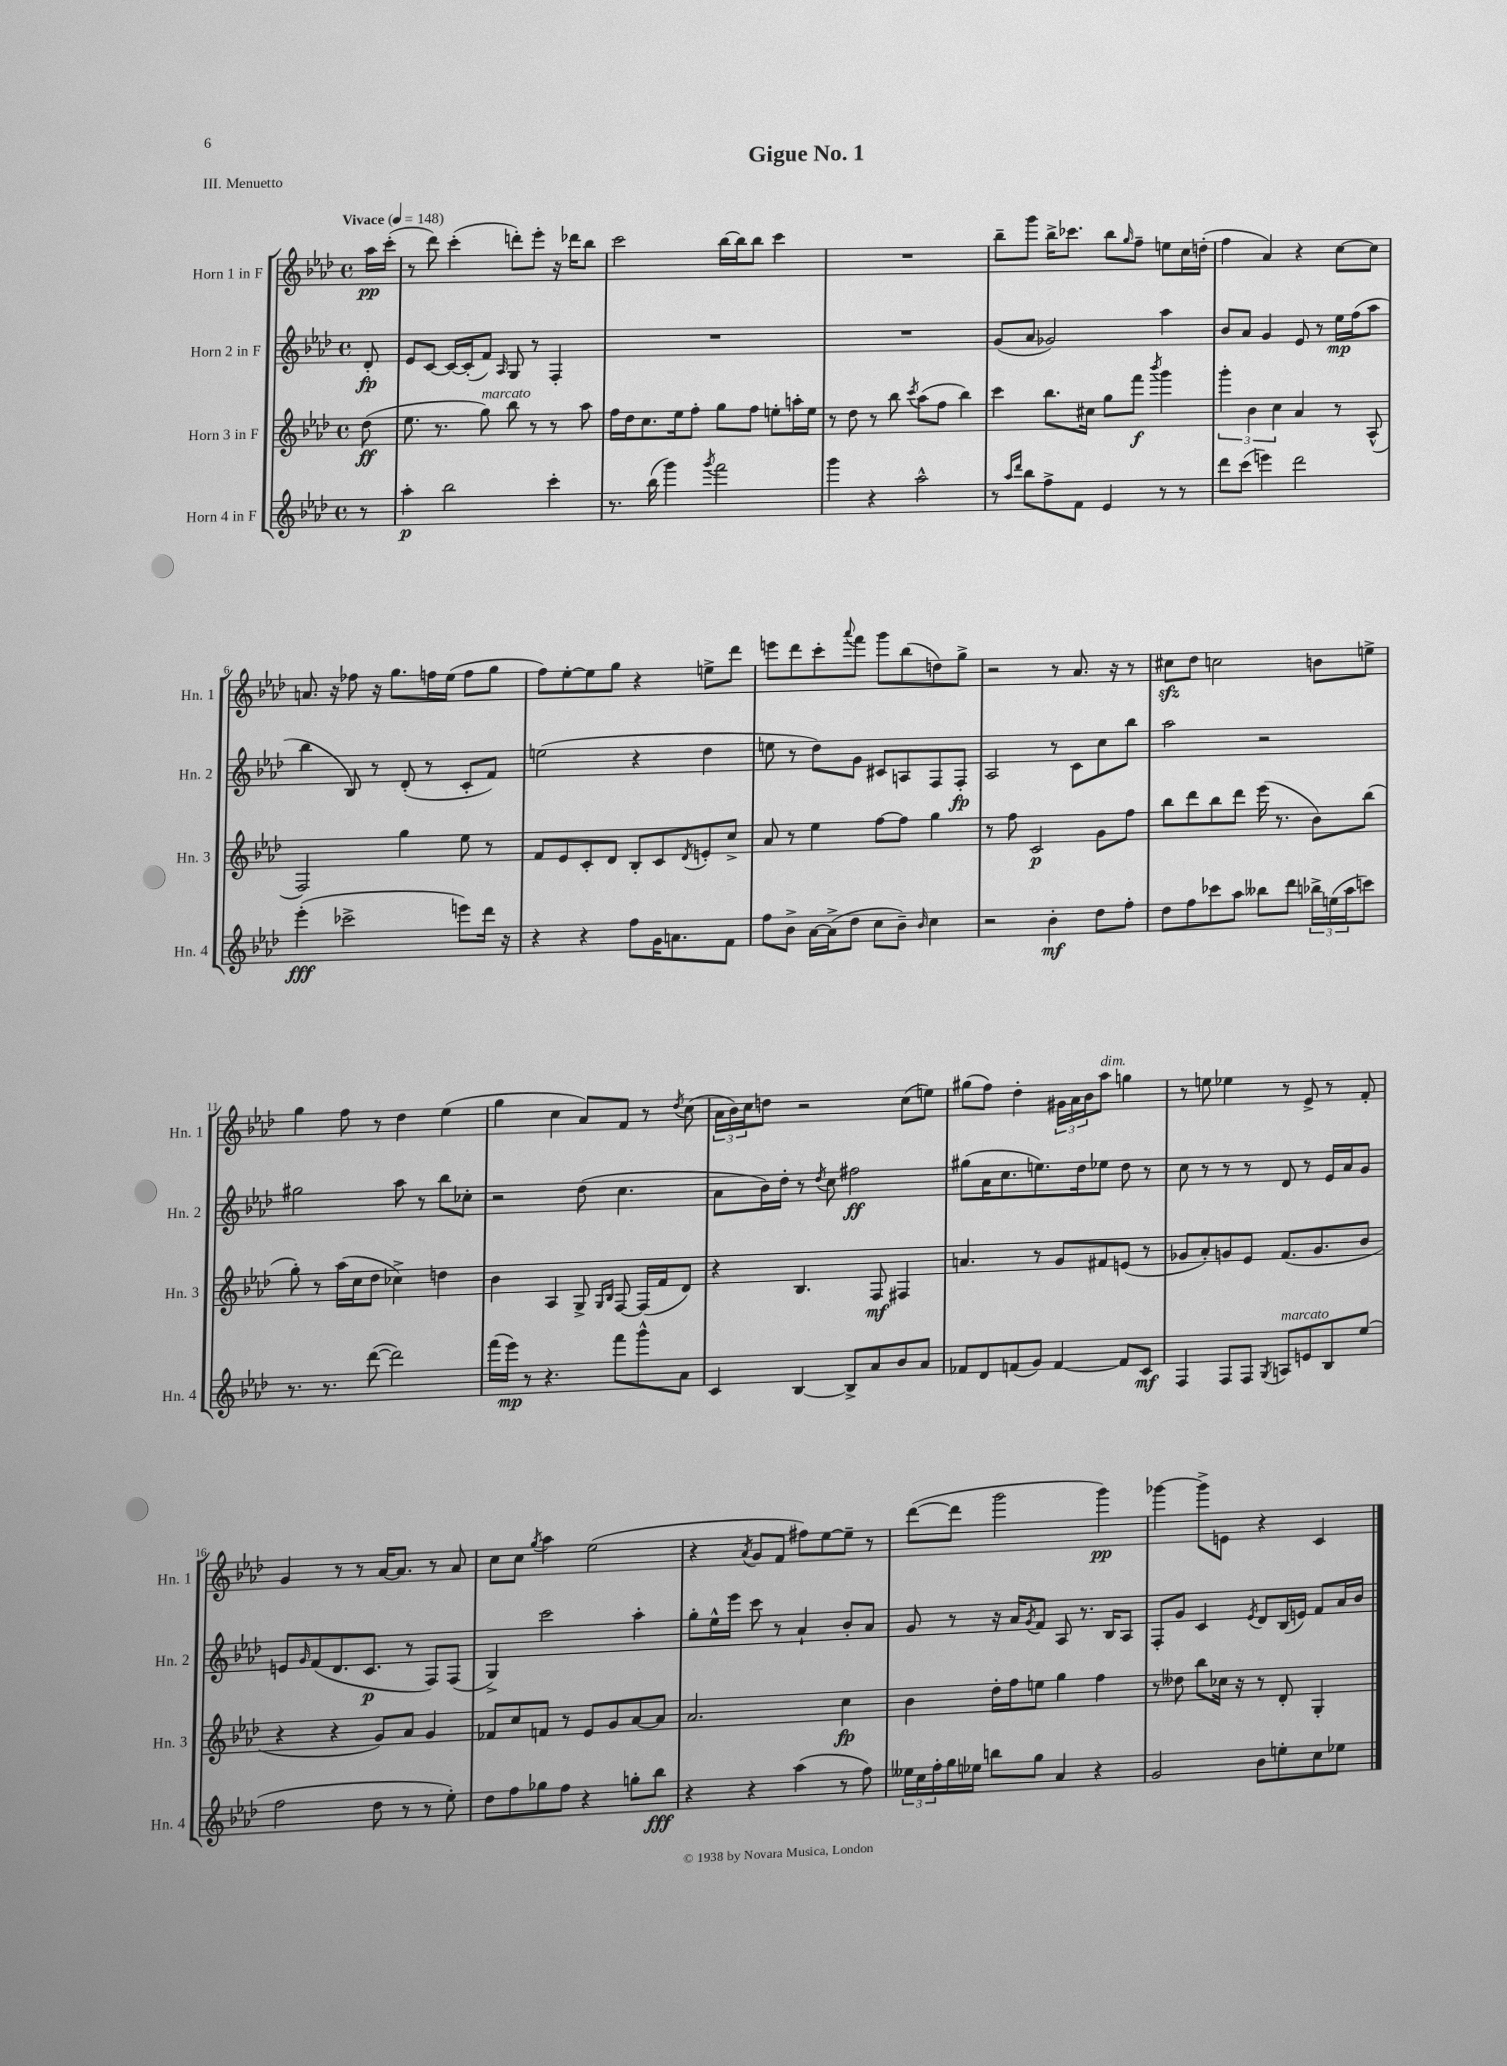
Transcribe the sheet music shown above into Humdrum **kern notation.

**kern	**kern	**kern	**kern
*staff4	*staff3	*staff2	*staff1
*clefG2	*clefG2	*clefG2	*clefG2
*k[b-e-a-d-]	*k[b-e-a-d-]	*k[b-e-a-d-]	*k[b-e-a-d-]
*M4/4	*M4/4	*M4/4	*M4/4
*met(c)	*met(c)	*met(c)	*met(c)
*MM148	*MM148	*MM148	*MM148
8r	(8dd-\	8d-'/	16aa-\LL
.	.	.	(16ccc'\JJ
=	=	=	=
4aa-'\	8.ee-\	8e-/L	8r
.	.	[8c/J	8ddd-\)
.	8.r	.	.
2bb-\	.	16c/_LL	(4ccc'\
.	.	(16c'/]J	.
.	8gg\)	8f/J)	.
.	.	16qqA-/	.
.	8bb-\	8G/	8ddd'\L)
.	8r	8r	8eee-'\J
4ccc'\	8r	4F'/	16r
.	.	.	16ddd-\LK
.	8aa-\	.	8bb-\J
=	=	=	=
8.r	16ff\LL	1r	2ccc\
.	16dd-\J	.	.
.	8.cc\	.	.
(16bb-\	.	.	.
4ggg\)	.	.	.
.	16ee-\k	.	.
.	8ff'\J	.	.
8qggg/	.	.	.
2fff\	8gg\L	.	[16bb-\LL
.	.	.	16bb-\]J
.	8ff\J	.	8bb-\J
.	8ee'\L	.	4ccc\
.	16aa'\L	.	.
.	16ee\JJ	.	.
=	=	=	=
4ggg\	8r	1r	1r
.	8dd-\	.	.
4r	8r	.	.
.	8bb-\	.	.
.	8qccc/	.	.
2aa-^^\	(8aa-\L	.	.
.	8ff\J	.	.
.	4bb-\)	.	.
=	=	=	=
8r	4ccc\	(8g/L	8bb-~\L
16qqaa-/LL	.	.	.
16qqddd-/JJ	.	.	.
8bb-\L	.	8a-/J	8ggg\J
8ff^\	8.bb-\L	2g-/)	16bb-^\LK
.	.	.	8.ccc-\J
8f\J	.	.	.
.	16cc#\Jk	.	.
4e-/	8gg\L	.	8bb-\L
.	.	.	16qqgg/
.	8fff\J	.	8ff~\J
.	8qbbb-/	.	.
8r	4ggg\	4aa-\	8ee\L
8r	.	.	16cc\L
.	.	.	(16dd'\JJ
=	=	=	=
8ddd-\L	6ggg'\	8b-/L	4ff\
(8ccc\J	.	8a-/J	.
.	6b-\	.	.
4eee\)	.	4g/	4a-/)
.	6cc\	.	.
2ddd-\	4a-/	8e-/	4r
.	.	8r	.
.	8r	16ee-\LL	[8cc\L
.	.	(16ff\J	.
.	(8A-^^/	8aa-\J	8cc\]J
=	=	=	=
(4eee-'\	2F/)	4bb-\	8.a/
.	.	.	16r
2ccc-^\	.	8B-/)	8ff-\
.	.	8r	16r
.	.	.	8.gg\L
.	4gg\	(8d-'/	.
.	.	8r	16ff\L
.	.	.	(16ee-\JJ
8eee\L)	8ee-\	8c'/L	8ff\L
16ddd-\Jk	8r	8f/J)	8gg\J
16r	.	.	.
=	=	=	=
4r	8f/L	(2ee\	8ff\L)
.	8e-/	.	[8ee-'\
4r	8c'/	.	8ee-\]
.	8d-/J	.	8gg\J
8ff\L	8B-'/L	4r	4r
16g\K	8c/	.	.
8.a\	.	.	.
.	8qd-/	.	.
.	8e'/	4dd-\	8ee^\L
8f\J	8cc^/J	.	8ddd-\J
=	=	=	=
8ff\L	8a-/	8ee\	8eee\L
8b-^\J	8r	8r	8ddd-\
[16a-\LL	4ee-\	8dd-\L)	8ccc'\
(16a-^\]J	.	.	.
.	.	.	8qqaaa-/
8dd-\J	.	8g\J	8fff\J
8cc\L	[8ff\L	8c#/L	8ggg\L
8b-~\J)	8ff\]J	8A/	(8bb-\
16qqb-/	.	.	.
4cc\	4gg\	8F/	8dd\)
.	.	8F'/J	8gg^\J
=	=	=	=
2r	8r	2A-/	2r
.	8ff\	.	.
.	2c/	.	.
4b-'\	.	8r	8r
.	.	8c\L	8.a-/
8dd-\L	8g\L	8cc\	.
.	.	.	16r
8ff'\J	8ff\J	8bb-\J	8r
=	=	=	=
8dd-\L	8bb-\L	2aa-\	8cc#\L
8ff\	8ddd-\	.	8dd-\J
8ccc-\	8bb-\	.	2cc\
8aa-\J	8ddd-\J	.	.
8bb--\L	(16eee-\	2r	.
.	8.r	.	.
8ddd-\J	.	.	.
24bb-^\LL	8b-\L)	.	8b\L
(24ee\	.	.	.
24aa-\J	.	.	.
8ccc\J)	(8bb-\J	.	8ee^\J
=	=	=	=
8.r	8gg'\)	2gg#\	4gg\
.	8r	.	.
8.r	.	.	.
.	(16aa-\LL	.	8ff\
.	16cc\J	.	.
([8ddd-\	8dd-\J	.	8r
2ddd-\])	4cc-^\)	8aa-\	4dd-\
.	.	8r	.
.	4dd\	8bb-\L	(4ee-\
.	.	8cc-'\J	.
=	=	=	=
(16fff\LL	4b-\	2r	4gg\
16eee-\JJ)	.	.	.
8r	.	.	.
4.r	4A-/	.	4cc\
.	8G^/	(8dd-\	8a-/L)
.	16qqG/LL	.	.
.	16qqB-/JJ	.	.
8fff\L	[8F/	4.cc\	8f/J
8ggg^^\	(16F/]LL	.	8r
.	16f/J	.	.
.	.	.	8qdd-/
8a-\J	8d-/J)	.	(8cc\
=	=	=	=
4c/	4r	8a-\L	24a-\LL
.	.	.	24b-\)
.	.	.	24cc\J
.	.	16b-\L)	8dd\J
.	.	16dd-'\JJ	.
[4B-/	4.B-/	8r	2r
.	.	8qdd-/	.
.	.	8cc\	.
8B-^/]L	.	2ff#\	.
8a-/	8F/	.	.
8b-/	4F#/	.	(8cc\L
8a-/J	.	.	8ee\J)
=	=	=	=
8f-/L	4.a/	(8gg#\L	(8gg#\L
8d-/	.	16a-\K	8ff\J)
.	.	8.cc\	.
(8f/	.	.	4dd-'\
8g/J)	8r	8.ee\)	.
[4f/	8g/L	.	24g#\LL
.	.	.	24a-\
.	.	16dd-\k	.
.	.	.	24b-\J
.	8f#/	8ee-\J	8aa-\J
8f/]L	(8e/J	8dd-\	4gg\
8c/J	8r	8r	.
=	=	=	=
4F/	8g-/L	8cc\	8r
.	8a-'/)	8r	8ee\
8F/L	8g/	8r	4ee-\
8F/J	8e-/J	8r	.
8qG/	.	.	.
8A/L	(8.f/L	8d-/	8r
8e/	.	8r	8e-^/
.	8.g/	.	.
8B-/	.	16e-/LL	8r
.	.	16a-/J	.
(8ee-/J	8b-/J	8g/J	8f'/
=	=	=	=
2ff\	4r	8e/L	4g/
.	.	16qqg/	.
.	.	(8f/	.
.	4r	8.d-/	8r
.	.	.	8r
.	.	8.c/J	.
8dd-\	8g/L)	.	[16a-/LK
.	.	.	8.a-/]J
8r	8a-/J	8r	.
8r	4g/	8F/L)	8r
8ee-'\)	.	(8F/J	8a-/
=	=	=	=
8dd-\L	8f-/L	4G^/)	8cc\L
8ff\	8cc/	.	8cc\J
.	.	.	8qgg/
8gg-\	8f/J	2ccc\	4aa-\
8ff\J	8r	.	.
4r	8e-/L	.	(2ee-\
.	8g/	.	.
8gg'\L	[8a-/	4aa-'\	.
8bb-\J	8a-/]J	.	.
=	=	=	=
4r	2.a-/	8gg'\L	4r
.	.	16ee-^^\L	.
.	.	16eee-\JJ	.
.	.	.	8qa-/
4r	.	8ccc\	8g/L
.	.	8r	8f/J
(4aa-\	.	4a-`/	8ff#\L)
.	.	.	[8ee-\
8r	4cc\	8b-'/L	8ee-~\]J
8ff\)	.	8a-/J	8r
=	=	=	=
24ee--\LL	4b-\	8g/	([8ddd-\L
24cc\	.	.	.
24ff'\	.	.	.
16gg\	.	8r	8ddd-\]J
16ee-\JJ	.	.	.
8bb\L	16dd-'\LL	16r	2ggg\
.	16ff\J	16a-/LK	.
.	.	8qg/	.
8gg\J	8ee\J	8f/J	.
4a-/	4gg\	8A-/	.
.	.	8.r	.
4r	4ff\	.	4ggg\)
.	.	16B-/LK	.
.	.	8A-/J	.
=	=	=	=
2g/	8r	8F'/L	[4ggg-\
.	8dd--\	8g/J	.
.	8bb-\L	4c/	8ggg-^\]L
.	16cc-\Jk	.	8e\J
.	16r	.	.
.	.	8qe-/	.
8b-\L	8r	8d-/L	4r
8ee'\	8d-'/	(16B-/L	.
.	.	16e/JJ)	.
8cc\	4G'/	8f/L	4c/
8ee-\J	.	16a-/L	.
.	.	16b-/JJ	.
==	==	==	==
*-	*-	*-	*-
